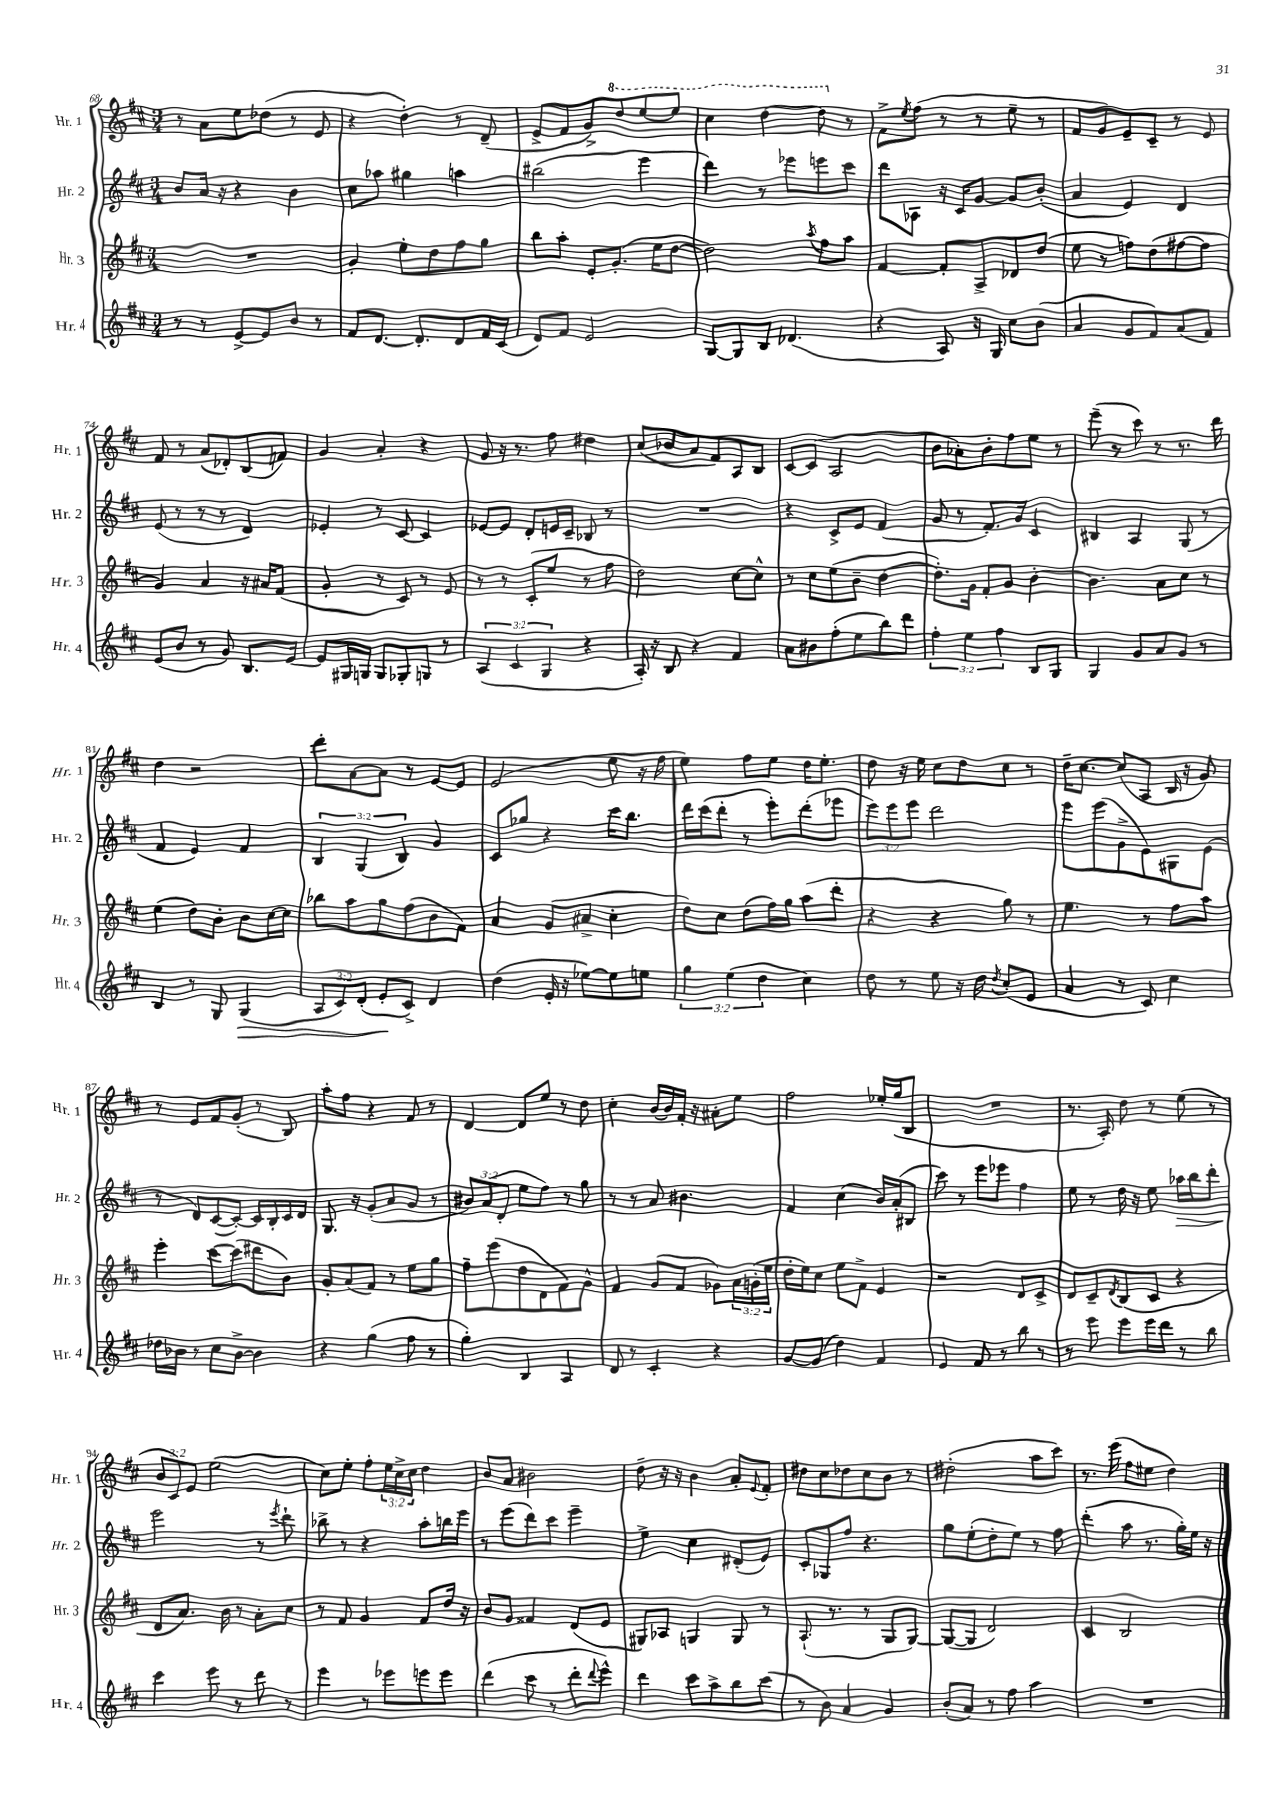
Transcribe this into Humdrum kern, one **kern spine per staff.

**kern	**dynam	**kern	**kern	**dynam	**kern
*part4	*part4	*part3	*part2	*part2	*part1
*staff4	*staff4	*staff3	*staff2	*staff2	*staff1
*I"Hr. 4	*	*I"Hr. 3	*I"Hr. 2	*	*I"Hr. 1
*I'Hr. 4	*	*I'Hr. 3	*I'Hr. 2	*	*I'Hr. 1
*clefG2	*	*clefG2	*clefG2	*	*clefG2
*k[f#c#]	*	*k[f#c#]	*k[f#c#]	*	*k[f#c#]
*M3/4	*	*M3/4	*M3/4	*	*M3/4
=68	=68	=68	=68	=68	=68
8r	.	2.r	8b/L	.	8r
8r	.	.	16a/Jk	.	8a\L
.	.	.	16r	.	.
[8e^/L	.	.	4r	.	8ee\
8e/]	.	.	.	.	(8dd-X\J
8b/J	.	.	4b\	.	8r
8r	.	.	.	.	8e/
=69	=69	=69	=69	=69	=69
8f#/L	.	4g'/	8cc#\L	.	4r
[8.d/J	.	.	8aa-X\J	.	.
.	.	8ee'\L	4gg#X\	.	4dd'\)
8.d'/L]	.	.	.	.	.
.	.	8dd\	.	.	.
8d/	.	8ff#\	4aan\	.	8r
16f#/L	.	8gg\J	.	.	(8d~/
(16c#/JJ	.	.	.	.	.
=70	=70	=70	=70	=70	=70
8d/L)	.	8bb\L	(2bb#X\	.	8e^/L
8f#/J	.	8aa'\J	.	.	8f#/
2e/	.	8e'/L	.	.	8g^/)
*	*	*	*	*	*8va
.	.	(8.g'/J	.	.	8ddd/
.	.	.	4eee\	.	[8eee/
.	.	16ee\KL	.	.	.
.	.	[8dd\J	.	.	8eee/J]
=71	=71	=71	=71	=71	=71
[8G/L	.	2dd\])	4ddd\)	.	4ccc#\
8G/]	.	.	.	.	.
8B/J	.	.	8r	.	[4ddd\
(4.d-X/	.	.	8eee-X\L	.	.
.	.	8qaa/	.	.	.
.	.	8ff#\L	8eeen\	.	8ddd\]
*	*	*	*	*	*X8va
.	.	8aa\J	8ccc#\J	.	8r
=72	=72	=72	=72	=72	=72
4r	.	[4f#/	8ddd\L	.	8f#^\L
.	.	.	.	.	8qee/
.	.	.	8A-X\J	.	(8ff#\J
8A/)	.	8f#'/L]	16r	.	8r
.	.	.	16c#/KL	.	.
16r	.	8A^/	[8g/J	.	8r
16G/	.	.	.	.	.
8cc#\L	.	8d-X/	8g/L]	.	8ee~\
(8b\J	.	(8dd/J	(8b'/J	.	8r
=73	=73	=73	=73	=73	=73
4a/	.	8ee\	4a/	.	8f#/L
.	.	8r	.	.	8g/)
8g/L	.	8ffn\L)	4e/)	.	8e~/
8f#/)	.	(8dd\	.	.	8c#~/J
(8a/	.	[8ff#X\	4d/	.	8r
8f#/J)	.	8ff#\J]	.	.	8e/
!!LO:LB:g=z
=74	=74	=74	=74	=74	=74
(8e/L	.	4g/)	(8e/	.	8f#/
8b/J	.	.	8r	.	8r
8r	.	4a/	8r	.	(8a/L
8g/)	.	.	8r	.	8d-X'/)
8.B/L	.	16r	4d/)	.	(8B/
.	.	16a#X/KL	.	.	.
.	.	(8f#/J	.	.	8fn/J)
[16e/Jk	.	.	.	.	.
=75	=75	=75	=75	=75	=75
8e/L]	.	4g'/	4e-X'/	.	4g/
16G#X/L	.	.	.	.	.
16Gn/JJ	.	.	.	.	.
8G/L	.	8r	8r	.	4a'/
8G-X'/	.	8c#/)	[8c#/	.	.
8Gn/J	.	8r	4c#/]	.	4r
8r	.	8e/	.	.	.
=76	=76	=76	=76	=76	=76
(6A/	.	8r	[8e-X/L	.	8g/
.	.	8r	8e-/J]	.	16r
6c#/	.	.	.	.	.
.	.	.	.	.	8.r
.	.	(8c#'/L	8d'/L	.	.
6G/	.	.	.	.	.
.	.	8ee/J	16en/L	.	8ff#\
.	.	.	16c#~/JJ	.	.
4r	.	8r	8B-X/	.	4dd#X\
.	.	8ff#\	8r	.	.
=77	=77	=77	=77	=77	=77
16A'/)	.	2dd\)	2.r	.	(8cc#/L
16r	.	.	.	.	.
8B/	.	.	.	.	8b-X/
4r	.	.	.	.	8a/
.	.	.	.	.	8f#/)
4f#/	.	[8cc#\L	.	.	8A/
.	.	8cc#^^\J]	.	.	8B/J
=78	=78	=78	=78	=78	=78
8a\L	.	8r	4r	.	[8c#/L
8b#X\	.	8cc#\L	.	.	(8c#/J]
(8ff#'\	.	(8ee\	8c#^/L	.	2A/
8ee\	.	8b~\J	8e/J	.	.
8bb\)	.	[4dd\	(4f#/	.	.
8ddd\J	.	.	.	.	.
=79	=79	=79	=79	=79	=79
6ff#'\	.	8.dd'\L])	8g/	.	8b\L
.	.	.	8r	.	8a-X'\)
6ee\	.	.	.	.	.
.	.	16g\Jk	.	.	.
.	.	8f#'/L	8.f#'/L)	.	8b'\
6ff#\	.	.	.	.	.
.	.	8g/J	.	.	8ff#\
.	.	.	16g/Jk	.	.
8B/L	.	[4b'\	4c#/	.	8ee\J
8G/J	.	.	.	.	8r
=80	=80	=80	=80	=80	=80
4G/	.	4.b\]	4B#X/	.	(8eee~\
.	.	.	.	.	8r
8g/L	.	.	4A/	.	8ccc#\)
8a/	.	8a\L	.	.	8r
8g/J	.	8cc#\J	(8G/	.	8.r
8r	.	8r	8r	.	.
.	.	.	.	.	16ddd\
!!LO:LB:g=z
=81	=81	=81	=81	=81	=81
4B/	.	(4ee\	4f#/	.	4dd\
8r	.	8dd\L)	4e/)	.	2r
8G/	.	8b'\J	.	.	.
!	!LO:HP:b	!	!	!	!
(4G/	>	8b\L	4f#/	.	.
.	.	[16cc#\L	.	.	.
.	.	16cc#\JJ]	.	.	.
=82	=82	=82	=82	=82	=82
12A/L	.	8bb-X\L	6B/	.	8ddd'\L
12c#/)	.	.	.	.	.
.	.	8aa\	.	.	[8a\
(12d'/J	.	.	(6G/	.	.
8e'/L	.	8gg\	.	.	8a\J]
.	.	.	6B/)	.	.
8c#^/J)	]	(8ff#\	.	.	8r
4d/	.	8b\	4g/	.	[8e/L
.	.	8f#\J)	.	.	8e/J]
=83	=83	=83	=83	=83	=83
(4dd\	.	4a/	8c#/L	.	(2e/
.	.	.	8gg-X/J	.	.
16e'/	.	(8g/L	4r	.	.
16r	.	.	.	.	.
[8ee-X\L)	.	8a#X^/J	.	.	.
8ee-\]	.	4cc#'\	16ccc#\KL	.	8ee\
.	.	.	8.bb\J	.	.
8een\J	.	.	.	.	16r
.	.	.	.	.	16ff#\
=84	=84	=84	=84	=84	=84
6gg\	.	8dd\L)	16ddd\LL	.	4ee\)
.	.	.	(16ccc#\J	.	.
.	.	8cc#\J	8ddd'\J	.	.
(6ee\	.	.	.	.	.
.	.	(8dd\L	8r	.	8ff#\L
6dd\	.	.	.	.	.
.	.	16ff#\L)	8eee'\L)	.	8ee\J
.	.	16gg\JJ	.	.	.
4cc#\)	.	(8aa\L	(8ddd'\	.	16dd\KL
.	.	.	.	.	8.ee'\J
.	.	8ddd'\J	8eee-X\J	.	.
=85	=85	=85	=85	=85	=85
8dd\	.	4r	12eee\L)	.	8dd\
.	.	.	12eee\	.	.
8r	.	.	.	.	16r
.	.	.	12eee\J	.	.
.	.	.	.	.	16ee\
8ee\	.	4r	2ddd\	.	8cc#\L
16r	.	.	.	.	8dd\
16dd\	.	.	.	.	.
8qdd/	.	.	.	.	.
(8cc#'/L	.	8gg\)	.	.	8cc#\J
8e/J	.	8r	.	.	8r
=86	=86	=86	=86	=86	=86
4a/	.	4.ee\	8eee\L	.	16dd~\KL
.	.	.	.	.	[8.cc#\J
.	.	.	(8eee\	.	.
8r	.	.	8g^\	.	(8cc#/L]
8c#/)	.	8r	8e\)	.	8A/J
4cc#\	.	8ff#\L	8G#X\	.	16B/
.	.	.	.	.	16r
.	.	8aa\J	(8e\J	.	8g/)
!!LO:LB:g=z
=87	=87	=87	=87	=87	=87
16dd-X\LL	.	4eee'\	8r	.	8r
16b-X\JJ	.	.	.	.	.
8r	.	.	8d/L)	.	8e/L
8cc#\L	.	[8ccc#\L	([8c#/	.	8f#/
[8b-^\J	.	(8ccc#\]	8c#'/J_)	.	(8g'/J
4b-\]	.	8ddd#X\	16c#/LL]	.	8r
.	.	.	16B'/	.	.
.	.	8b\J)	16c#/	.	8B/)
.	.	.	16d/JJ	.	.
=88	=88	=88	=88	=88	=88
4r	.	8g'/L	8.G/	.	8aa'\L
.	.	(8a/	.	.	8ff#\J
.	.	.	16r	.	.
(4gg\	.	8f#/J)	(8g'/L	.	4r
.	.	8r	8a/	.	.
8ff#\	.	8ee\L	8g/J	.	8f#/
8r	.	8gg\J	8r	.	8r
=89	=89	=89	=89	=89	=89
4gg'\)	.	8ff#~\L	12b#X/L)	.	[4d/
.	.	.	(12a/	.	.
.	.	(8eee\	.	.	.
.	.	.	12d'/J	.	.
4B/	.	8dd\	8ee\L	.	8d/L]
.	.	8d\	8ff#\J)	.	8ee/J
4A/	.	8f#\)	8r	.	8r
.	.	8g^^\J	8gg\	.	8dd\
=90	=90	=90	=90	=90	=90
8d/	.	4f#/	8r	.	4cc#'\
8r	.	.	8r	.	.
4c#'/	.	(8g/L	8a/	.	[16b/LL
.	.	.	.	.	16b/]
.	.	8f#/J	4.b#X\	.	16f#'/JJ
.	.	.	.	.	16r
4r	.	8g-X\L)	.	.	8a#X'\L
.	.	24a\L	.	.	8ee\J
.	.	(24gn'\	.	.	.
.	.	24ee\JJ	.	.	.
=91	=91	=91	=91	=91	=91
[8g/L	.	16dd'\LL	4f#/	.	2ff#\
.	.	16ee\J)	.	.	.
(8g/J]	.	8cc#\J	.	.	.
4dd\)	.	8ee\L	(4cc#\	.	.
.	.	8f#^\J	.	.	.
4f#/	.	4e/	16b/LL)	.	16ee-X'/LL
.	.	.	(16a'/J	.	(16gg/J
.	.	.	8B#X/J	.	8B/J
=92	=92	=92	=92	=92	=92
4e/	.	2r	8ccc#\)	.	2.r
.	.	.	8r	.	.
8f#/	.	.	8eee\L	.	.
8r	.	.	8eee-X\J	.	.
8bb\	.	8d/L	4ff#\	.	.
8r	.	8c#^/J	.	.	.
=93	=93	=93	=93	=93	=93
8r	.	8d/L	8ee\	.	8.r
8eee\	.	8c#~/	8r	.	.
.	.	.	.	.	16A'/)
.	.	8qd/	.	.	.
8eee\L	.	(8B/	16dd\	.	8dd\
.	.	.	16r	.	.
16eee\L	.	8c#/J	8ee\	.	8r
16ddd\JJ	.	.	.	.	.
!	!	!	!	!LO:HP:b	!
8r	.	4r	16aa-X\LL	>	(8ee\
.	.	.	16bb\J	.	.
8bb\	.	.	8ddd'\J	.	8r
!!LO:LB:g=z
=94	=94	=94	=94	=94	=94
4ccc#\	.	8d/L	2eee\	.	12b/L
.	.	.	.	.	12c#/)
.	.	8.a/J)	.	.	.
.	.	.	.	.	12e/J
8eee\	.	.	.	.	(2ee\
.	.	16b\	.	.	.
8r	.	8r	.	.	.
8ddd\	.	8a'\L	8r	]	.
.	.	.	8qeee/	.	.
8r	.	8cc#\J	8ddd`\	.	.
=95	=95	=95	=95	=95	=95
4eee\	.	8r	8bb-X^\	.	8cc#\L)
.	.	8f#/	8r	.	8ee'\J
8r	.	4g/	4r	.	8ff#'\L
8eee-X\L	.	.	.	.	24ee\L
.	.	.	.	.	24cc#^\
.	.	.	.	.	24cc#\JJ
8eeen\	.	8f#/L	8aa'\L	.	4dd\
8eee\J	.	16dd/Jk	16bbn\L	.	.
.	.	16r	16eee\JJ	.	.
=96	=96	=96	=96	=96	=96
(4ddd\	.	8b/L	8r	.	8b/L
.	.	8g/J	(8eee\L	.	8a/J
8ccc#\	.	4f##X/	8ddd\)	.	2b#X\
8r	.	.	8ccc#\J	.	.
8ddd'\L	.	(8d/L	4eee~\	.	.
8qqddd/	.	.	.	.	.
8eee^^\J)	.	8e/J	.	.	.
=97	=97	=97	=97	=97	=97
4ddd\	.	8G#X/L)	4ee^\	.	8dd~\
.	.	8A-X/J	.	.	16r
.	.	.	.	.	16r
8ccc#\L	.	4Gn/	4cc#\	.	4b\
8aa^\	.	.	.	.	.
8bb\	.	8G/	(8d#X'/L	.	8a'/L
.	.	.	.	.	8qqe/
(8ccc#\J	.	8r	8e/J)	.	8f#'/J
=98	=98	=98	=98	=98	=98
8r	.	(8.A`/	8c#'/L	.	8dd#X\L
8b\)	.	.	8G-X/	.	8cc#\
.	.	8.r	.	.	.
4a/	.	.	8ff#/J	.	8dd-X\
.	.	8r	4.r	.	8cc#\
4g/	.	8G/L	.	.	8b\J
.	.	[8G/J)	.	.	8r
=99	=99	=99	=99	=99	=99
(8b'/L	.	(8G/L_	8gg\L	.	(2dd#X'\
8a/J)	.	8G/J]	(8ee'\	.	.
8r	.	2d/)	8dd'\	.	.
8ff#\	.	.	8ee\J)	.	.
4aa\	.	.	8r	.	8aa\L
.	.	.	8ff#\	.	8ccc#\J)
=100	=100	=100	=100	=100	=100
2.r	.	4c#/	(4ddd'\	.	8.r
.	.	.	.	.	(16eee\
.	.	2B/	8aa\	.	8ff#\L
.	.	.	8.r	.	8ee#X\J
.	.	.	.	.	4dd\)
.	.	.	16gg'\LL)	.	.
.	.	.	16ee\JJ	.	.
.	.	.	16r	.	.
==	==	==	==	==	==
*-	*-	*-	*-	*-	*-
